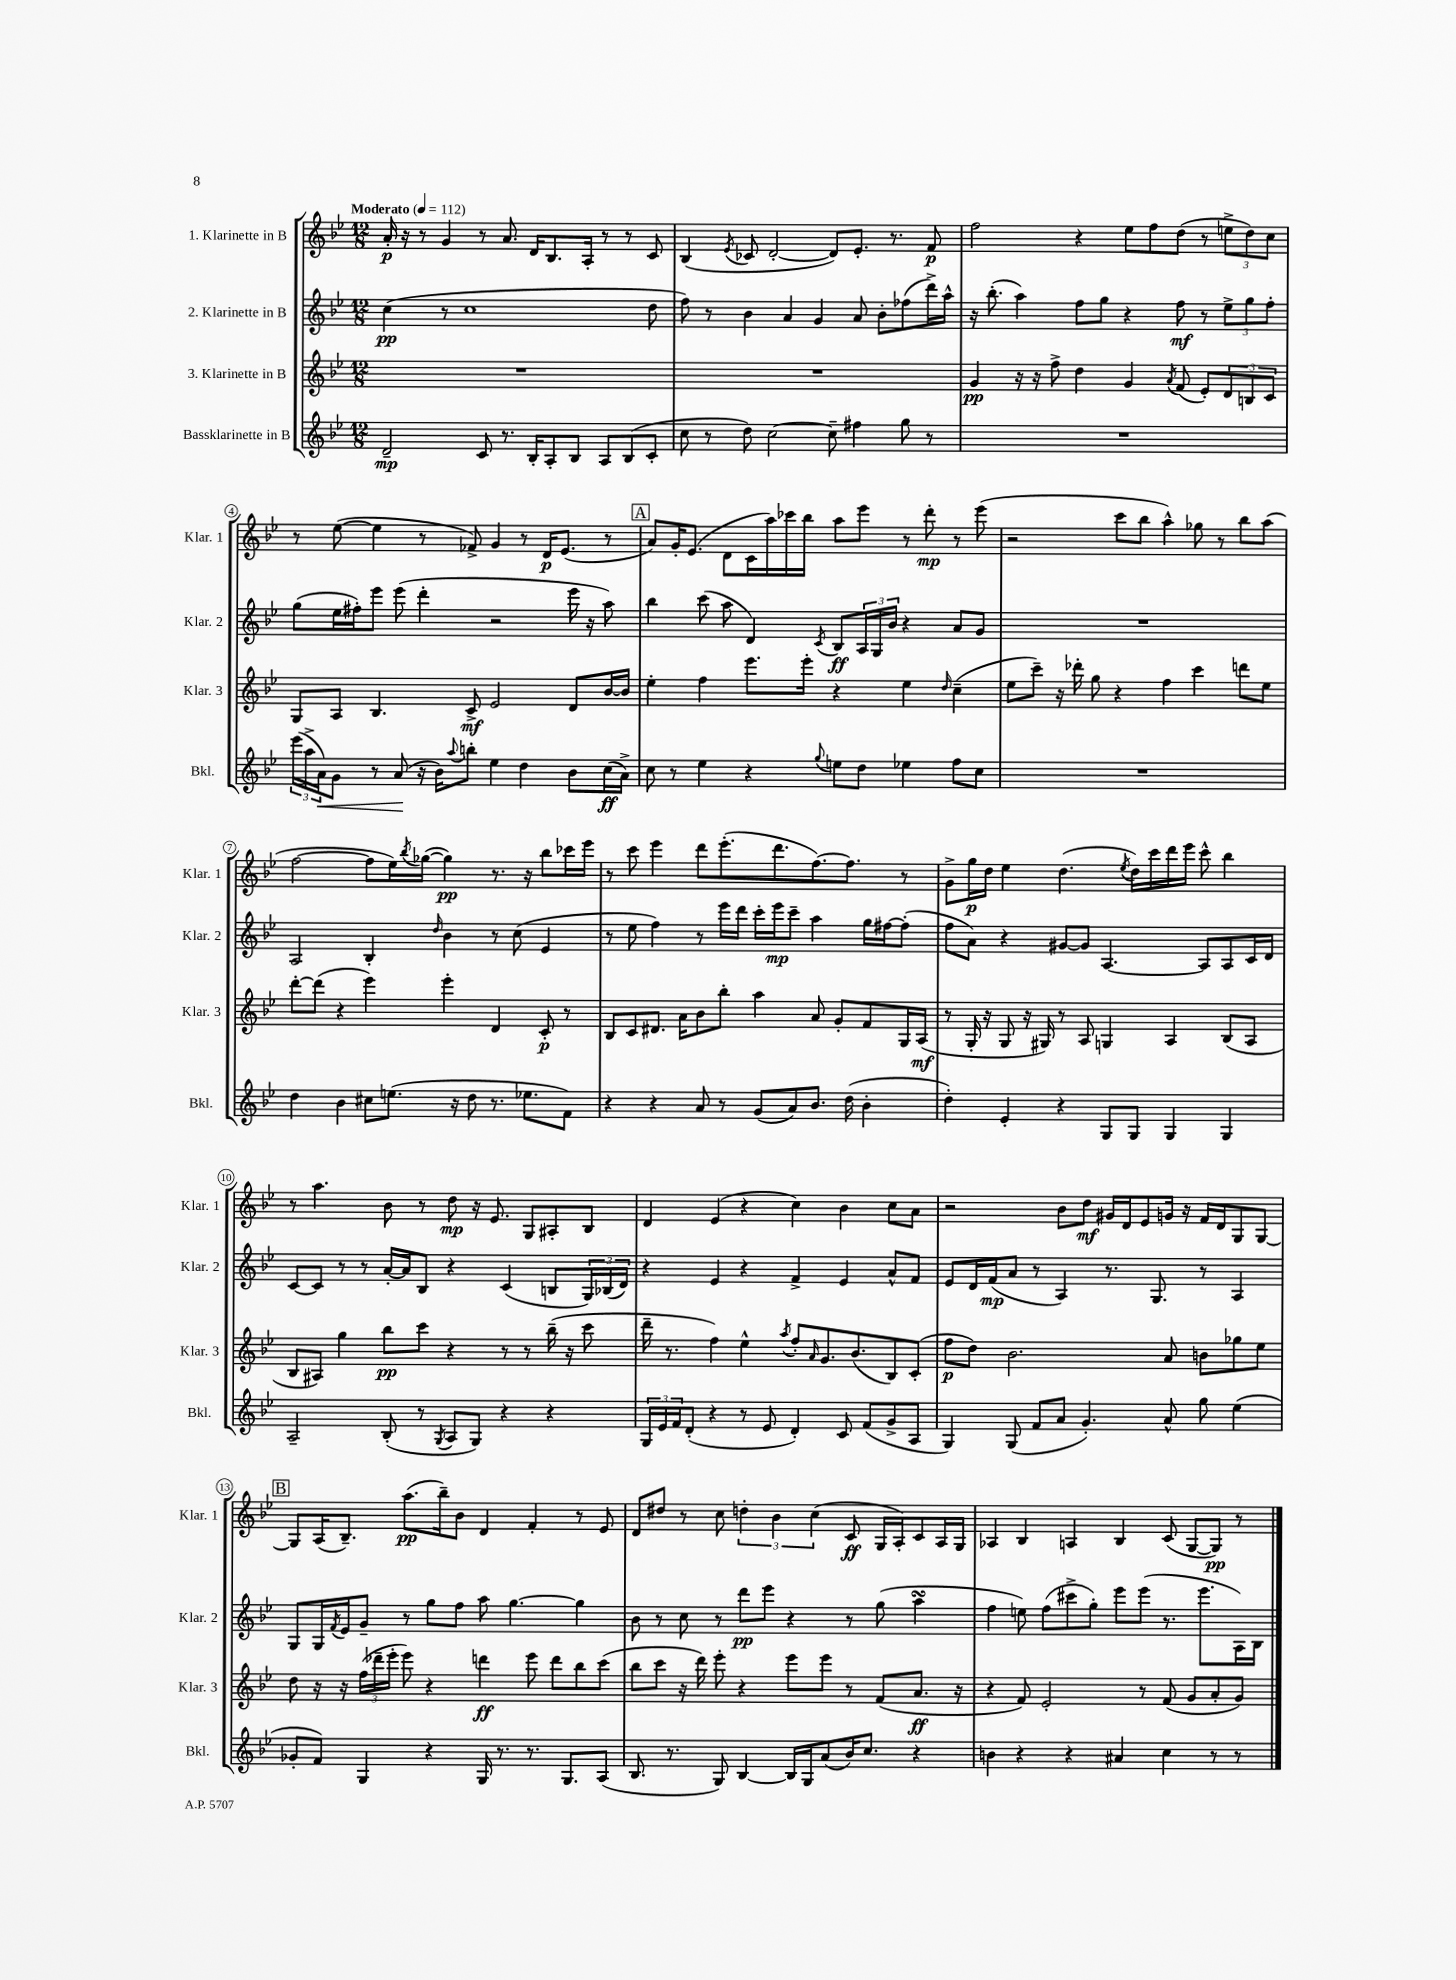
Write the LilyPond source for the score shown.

<<
\new StaffGroup <<
\new Staff = "s0" \with { instrumentName = "1. Klarinette in B" shortInstrumentName = "Klar. 1" } {
    \clef treble \key bes \major \numericTimeSignature \time 12/8 \tempo "Moderato" 4 = 112
    a'16-.\p r16 r8 g'4 r8 a'8. d'16 bes8. a16-. r8 r8 c'8 |
    bes4( \acciaccatura { ees'8 } ces'8 d'2~-. d'8) ees'8.-. r8. f'8\p |
    f''2 r4 ees''8 f''8 d''8( r8 \tuplet 3/2 { e''8-> d''8) c''8 } |
    r8 ees''8~( ees''4 r8 fes'8->) g'4 r8 d'16\p ees'8.( r8 |
    \mark \markup { \box "A" } a'8) g'16-. ees'8.( d'8 c'16 a''16) ces'''16 bes''16 a''8 ees'''8 r8 d'''8-.\mp r8 ees'''8( |
    r2 c'''8 bes''8 a''4-^) ges''8 r8 bes''8 a''8( |
    f''2~ f''8 ees''16) \acciaccatura { bes''8 } ges''16~( ges''4\pp) r8. r16 bes''8 ces'''16 ees'''16 |
    r8 c'''8 ees'''4 d'''8 ees'''8.-.( d'''8. f''8.~) f''8. r8 |
    g'8-> g''16\p d''16 ees''4 d''4.( \acciaccatura { ees''8 } d''16) c'''16 d'''16 ees'''16 c'''8-^ bes''4 |
    r8 a''4. bes'8 r8 d''8\mp r16 ees'8. g8 ais8-. bes8 |
    d'4 ees'4( r4 c''4) bes'4 c''8 a'8 |
    r2 bes'8 d''8\mf gis'16 d'16 ees'8 g'16 r16 f'16 d'16 g8 g8~ |
    \mark \markup { \box "B" } g8 a16( bes8.--) a''8.\pp( bes''16--) bes'8 d'4 f'4-. r8 ees'8 |
    d'8 dis''8 r8 c''8 \tuplet 3/2 { d''4-. bes'4 c''4( } c'8\ff g16 a16-.) c'8 a16 g16 |
    aes4 bes4 a4 bes4 c'8( g8~ g8\pp) r8 \bar "|." |
}
\new Staff = "s1" \with { instrumentName = "2. Klarinette in B" shortInstrumentName = "Klar. 2" } {
    \clef treble \key bes \major \numericTimeSignature \time 12/8
    c''4\pp( r8 c''1 d''8 |
    f''8) r8 bes'4 a'4 g'4 a'8 bes'8-. fes''8( d'''16->) a''16-^ |
    r16 bes''8.-.( a''4) f''8 g''8 r4 f''8\mf r8 \tuplet 3/2 { ees''8-> g''8 f''8-. } |
    g''8( ees''16 fis''16-.) ees'''8 ees'''8( d'''4-. r2 ees'''16 r16 a''8) |
    \mark \markup { \box "A" } bes''4 c'''8( a''8 d'4) \acciaccatura { c'8 } bes8\ff \tuplet 3/2 { a16 g16 bes'16 } r4 a'8 g'8 |
    R1. |
    a2 bes4-. \grace { d''16 } bes'4 r8 c''8( ees'4 |
    r8 ees''8 f''4) r8 ees'''16 d'''16 c'''16-. ees'''16\mp c'''8-- a''4 g''16 fis''16~ fis''8-.( |
    f''8 a'8) r4 gis'8~ gis'8 a4.~ a8 a8 c'16 d'16 |
    c'8~ c'8 r8 r8 a'16~-. a'16 bes8 r4 c'4( b8 \tuplet 3/2 { g16) bes16( d'16) } |
    r4 ees'4 r4 f'4-> ees'4 a'8-^ f'8 |
    ees'8 d'16 f'16\mp( a'8 r8 a4) r8. g8. r8 a4 |
    \mark \markup { \box "B" } g8 g16 \acciaccatura { f'8 } ees'16 g'8-- r8 g''8 f''8 a''8 g''4.~ g''4 |
    bes'8 r8 c''8 r8 d'''8\pp ees'''8 r4 r8 g''8( a''4\turn |
    f''4 e''8) f''8( cis'''8-> g''8-.) ees'''8 ees'''8( r8. ees'''8. a16) bes16 \bar "|." |
}
\new Staff = "s2" \with { instrumentName = "3. Klarinette in B" shortInstrumentName = "Klar. 3" } {
    \clef treble \key bes \major \numericTimeSignature \time 12/8
    R1. |
    R1. |
    g'4\pp r16 r16 f''8-> d''4 g'4 \acciaccatura { a'8 } f'8( ees'8-.) \tuplet 3/2 { d'8 b8 c'8 } |
    g8 a8 bes4. c'8->\mf ees'2 d'8 bes'16~ bes'16 |
    \mark \markup { \box "A" } ees''4-. f''4 ees'''8. ees'''16-. r4 ees''4 \grace { d''16 } c''4--( |
    ees''8 c'''8--) r16 des'''16-. g''8 r4 f''4 c'''4 d'''8 ees''8 |
    d'''8~-. d'''8( r4 ees'''4) ees'''4-. d'4 c'8-.\p r8 |
    bes8 c'8 dis'8. a'16 bes'8 bes''8-. a''4 a'8 g'8-. f'8 g16 a16\mf( |
    r8 g16-. r16 g8 r16 gis16) r8 a8 g4 a4 bes8( a8 |
    bes8 ais8) g''4 bes''8\pp c'''8 r4 r8 r8 bes''16--( r16 c'''8 |
    d'''16-- r8. f''4) ees''4-^ \acciaccatura { a''8 } f''8-. \grace { a'16 } g'8. bes'8.( bes8) c'8-.( |
    f''8\p d''8) bes'2. a'8 b'8 ges''8 ees''8 |
    \mark \markup { \box "B" } d''8 r16 r16 \tuplet 3/2 { f''16( des'''16-- ees'''16-. } ees'''8) r4 d'''4\ff ees'''8 d'''8 bes''8 c'''8( |
    bes''8 c'''8 r16 d'''16) ees'''8-. r4 ees'''8 ees'''8 r8 f'8( a'8.\ff r16 |
    r4 f'8) ees'2-. r8 f'8( g'8 a'8-. g'8) \bar "|." |
}
\new Staff = "s3" \with { instrumentName = "Bassklarinette in B" shortInstrumentName = "Bkl." } {
    \clef treble \key bes \major \numericTimeSignature \time 12/8
    d'2--\mp c'8 r8. bes16-. a8-. bes8 a8 bes8( c'8-. |
    c''8 r8 d''8) c''2~ c''8-- fis''4 g''8 r8 |
    R1. |
    \tuplet 3/2 { ees'''16( a''16-> a'16\<) } g'8 r8 a'8\!( r16 bes'16) \appoggiatura { a''8 } b''8-. ees''4 d''4 bes'8 c''16\ff( a'16->) |
    \mark \markup { \box "A" } c''8 r8 ees''4 r4 \appoggiatura { g''8 } e''8 d''8 ees''4 f''8 c''8 |
    R1. |
    d''4 bes'4 cis''8 e''8.( r16 d''8 r8. ees''8. f'8) |
    r4 r4 a'8 r8 g'8( a'8) bes'8. d''16( bes'4-. |
    d''4-.) ees'4-. r4 g8 g8 g4 g4 |
    a2-- bes8-.( r8 \acciaccatura { g8 } a8 g8) r4 r4 |
    \tuplet 3/2 { g16 ees'16 f'16 } d'8-.( r4 r8 ees'8 d'4-.) c'8 f'8( g'8-> a8 |
    g4) g8( f'8 a'8 g'4.-.) a'8-^ g''8 ees''4( |
    \mark \markup { \box "B" } ges'8-. f'8) g4 r4 g16 r8. r8. g8. a8( |
    bes8. r8. g8) bes4~ bes16 g16 a'8( bes'16) c''8. r4 |
    b'4 r4 r4 ais'4 c''4 r8 r8 \bar "|." |
}
>>
>>
\layout { \context { \Score \override BarNumber.stencil = #(make-stencil-circler 0.1 0.3 ly:text-interface::print) } }
